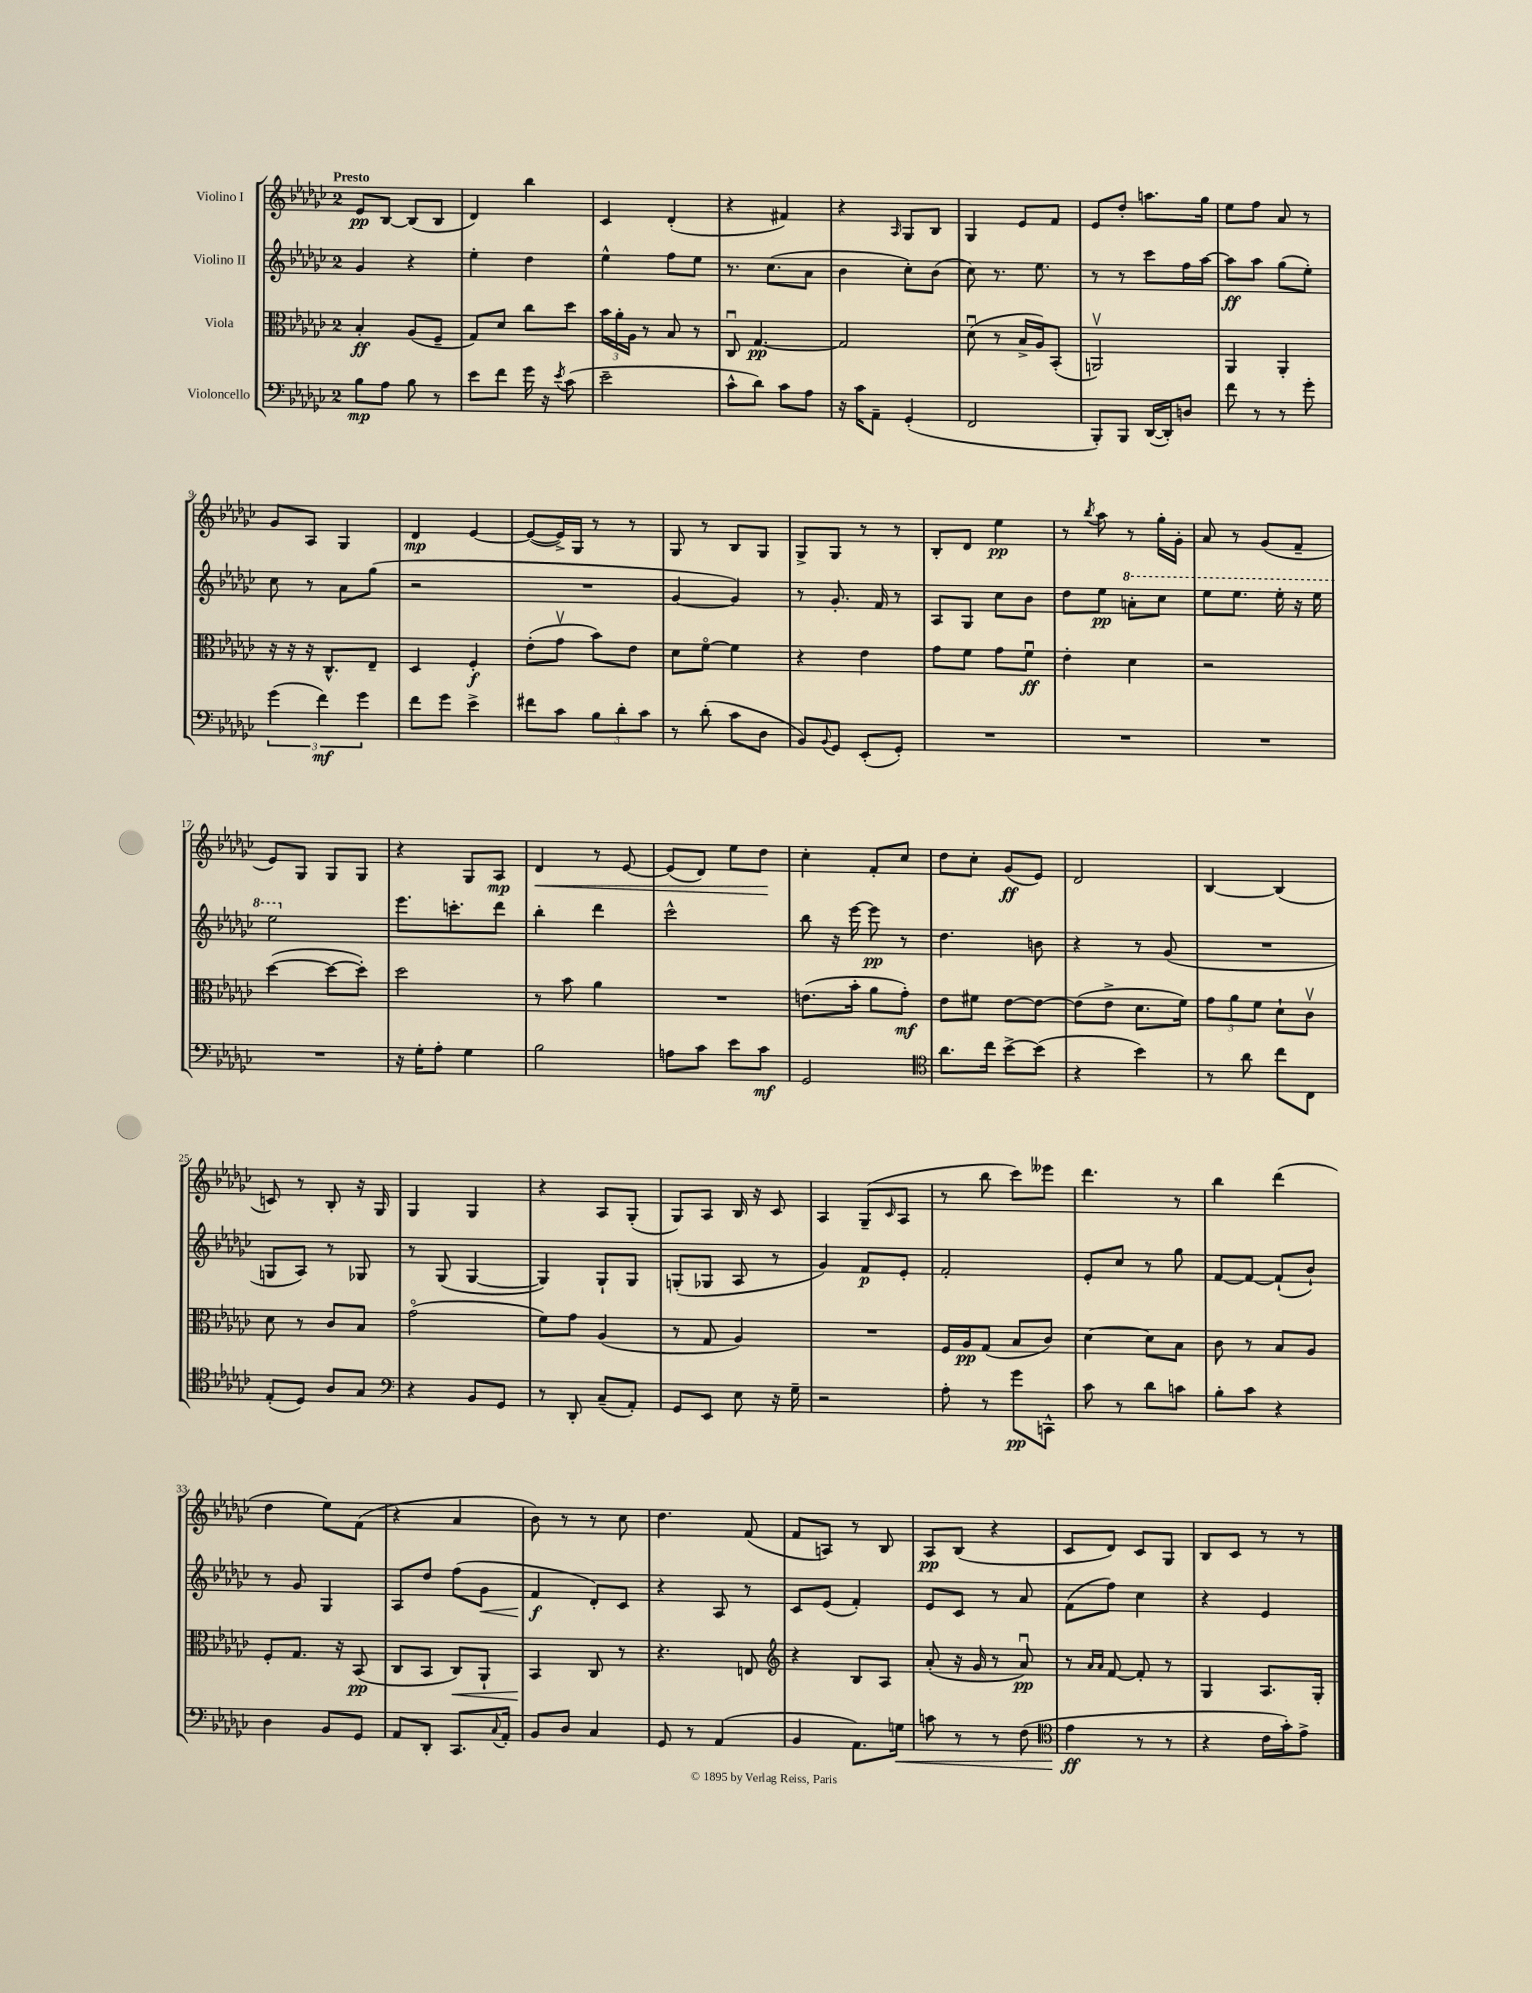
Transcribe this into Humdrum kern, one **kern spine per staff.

**kern	**dynam	**kern	**dynam	**kern	**dynam	**kern	**dynam
*part4	*part4	*part3	*part3	*part2	*part2	*part1	*part1
*staff4	*staff4	*staff3	*staff3	*staff2	*staff2	*staff1	*staff1
*I"Violoncello	*	*I"Viola	*	*I"Violino II	*	*I"Violino I	*
*clefF4	*	*clefC3	*	*clefG2	*	*clefG2	*
*k[b-e-a-d-g-c-]	*	*k[b-e-a-d-g-c-]	*	*k[b-e-a-d-g-c-]	*	*k[b-e-a-d-g-c-]	*
*M2/4	*	*M2/4	*	*M2/4	*	*M2/4	*
=1	=1	=1	=1	=1	=1	=1	=1
!	!	!	!	!	!	!LO:TX:a:B:t=Presto	!
8B-\L	mp	4B-'/	ff	4g-/	.	8e-/L	pp
8A-\J	.	.	.	.	.	[8B-/J	.
8B-\	.	(8A-/L	.	4r	.	(8B-/L]	.
8r	.	8F~/J	.	.	.	8B-/J	.
=2	=2	=2	=2	=2	=2	=2	=2
8e-\L	.	8G-/L)	.	4ee-'\	.	4d-/)	.
8f\J	.	8d-/J	.	.	.	.	.
16g-\	.	8cc-\L	.	4dd-\	.	4bb-\	.
16r	.	.	.	.	.	.	.
8qe-/	.	.	.	.	.	.	.
(8c-\	.	8dd-\J	.	.	.	.	.
=3	=3	=3	=3	=3	=3	=3	=3
2e-~\	.	24b-\LL	.	4ee-^^\	.	4c-/	.
.	.	24a-'\	.	.	.	.	.
.	.	24A-\JJ	.	.	.	.	.
.	.	8r	.	.	.	.	.
.	.	8B-/	.	8ff\L	.	(4d-'/	.
.	.	8r	.	8ee-\J	.	.	.
=4	=4	=4	=4	=4	=4	=4	=4
8c-^^\L	.	8C-u/	.	8.r	.	4r	.
8d-\J)	.	[4.G-/	pp	.	.	.	.
.	.	.	.	(8.cc-\L	.	.	.
8c-\L	.	.	.	.	.	4f#X/)	.
8A-\J	.	.	.	8a-\J	.	.	.
=5	=5	=5	=5	=5	=5	=5	=5
16r	.	2G-/]	.	4b-\	.	4r	.
16c-\KL	.	.	.	.	.	.	.
8AA-~\J	.	.	.	.	.	.	.
.	.	.	.	.	.	16qqA-/	.
(4GG-'/	.	.	.	8cc-'\L)	.	8G-/L	.
.	.	.	.	(8b-\J	.	8B-/J	.
=6	=6	=6	=6	=6	=6	=6	=6
2FF/	.	(8d-u\	.	8cc-\)	.	4G-/	.
.	.	8r	.	8.r	.	.	.
.	.	16B-^/LL	.	.	.	8e-/L	.
.	.	16A-/J)	.	8.ee-\	.	.	.
.	.	(8BB-'/J	.	.	.	8f/J	.
=7	=7	=7	=7	=7	=7	=7	=7
8BBB-'/L)	.	2AAnv/)	.	8r	.	8e-/L	.
8BBB-/J	.	.	.	8r	.	8dd-'/J	.
([16DD-/LL	.	.	.	8ccc-\L	.	8.aan\L	.
16DD-'/J])	.	.	.	.	.	.	.
8Dn/J	.	.	.	16ff\L	.	.	.
.	.	.	.	[16aa-\JJ	.	16gg-\Jk	.
=8	=8	=8	=8	=8	=8	=8	=8
8f\	.	4AA-/	.	8aa-\L]	ff	8ee-\L	.
8r	.	.	.	8aa-\J	.	8ff\J	.
8r	.	4AA-'/	.	(8gg-\L	.	8a-/	.
8g-'\	.	.	.	8ee-'\J)	.	8r	.
!!LO:LB:g=z
=9	=9	=9	=9	=9	=9	=9	=9
(6g-\	.	16r	.	8cc-\	.	8g-/L	.
.	.	16r	.	.	.	.	.
.	.	16r	.	8r	.	8A-/J	.
6f\)	mf	.	.	.	.	.	.
.	.	8.C-^^/L	.	.	.	.	.
.	.	.	.	8a-\L	.	4G-/	.
6g-\	.	.	.	.	.	.	.
.	.	8E-~/J	.	(8gg-\J	.	.	.
=10	=10	=10	=10	=10	=10	=10	=10
8f\L	.	4D-/	.	2r	.	4d-/	mp
8g-\J	.	.	.	.	.	.	.
4e-^\	.	4F'/	f	.	.	[4e-/	.
=11	=11	=11	=11	=11	=11	=11	=11
8f#X\L	.	(8e-'\L	.	2r	.	(8e-/L_	.
8c-\J	.	8g-v\J	.	.	.	16e-^/L])	.
.	.	.	.	.	.	16G-/JJ	.
12B-\L	.	8b-\L)	.	.	.	8r	.
12d-'\	.	.	.	.	.	.	.
.	.	8e-\J	.	.	.	8r	.
12c-\J	.	.	.	.	.	.	.
=12	=12	=12	=12	=12	=12	=12	=12
8r	.	8d-\L	.	[4g-/	.	8G-/	.
(8d-'\	.	[8f\J	.	.	.	8r	.
8c-\L	.	4f\]	.	4g-/])	.	8B-/L	.
8D-\J	.	.	.	.	.	8G-/J	.
=13	=13	=13	=13	=13	=13	=13	=13
8BB-/L)	.	4r	.	8r	.	8G-^/L	.
8qqBB-/	.	.	.	.	.	.	.
8GG-/J	.	.	.	8.g-'/	.	8G-/J	.
(8EE-'/L	.	4e-\	.	.	.	8r	.
.	.	.	.	16f/	.	.	.
8GG-'/J)	.	.	.	8r	.	8r	.
=14	=14	=14	=14	=14	=14	=14	=14
2r	.	8g-\L	.	8A-/L	.	8B-'/L	.
.	.	8f\J	.	8G-/J	.	8d-/J	.
.	.	8g-\L	.	8cc-\L	.	4ee-\	pp
.	.	8fu\J	ff	8b-\J	.	.	.
=15	=15	=15	=15	=15	=15	=15	=15
2r	.	4e-'\	.	8dd-\L	.	8r	.
.	.	.	.	.	.	8qbb-/	.
.	.	.	.	8ee-\J	pp	8aa-\	.
*	*	*	*	*8va	*	*	*
.	.	4d-\	.	8aan'\L	.	8r	.
.	.	.	.	8ccc-\J	.	16gg-'\LL	.
.	.	.	.	.	.	16g-'\JJ	.
=16	=16	=16	=16	=16	=16	=16	=16
2r	.	2r	.	8eee-\L	.	8a-/	.
.	.	.	.	8.eee-\J	.	8r	.
.	.	.	.	.	.	(8g-/L	.
.	.	.	.	16eee-'\	.	.	.
.	.	.	.	16r	.	8f~/J	.
.	.	.	.	16eee-\	.	.	.
!!LO:LB:g=z
=17	=17	=17	=17	=17	=17	=17	=17
2r	.	([4dd-\	.	2eee-\	.	8e-/L)	.
.	.	.	.	.	.	8G-/J	.
.	.	8dd-\L_	.	.	.	8G-/L	.
.	.	8dd-'\J])	.	.	.	8G-/J	.
=18	=18	=18	=18	=18	=18	=18	=18
*	*	*	*	*X8va	*	*	*
16r	.	2dd-\	.	8.eee-\L	.	4r	.
16G-'\KL	.	.	.	.	.	.	.
8A-'\J	.	.	.	.	.	.	.
.	.	.	.	8.cccn'\	.	.	.
4G-\	.	.	.	.	.	8G-/L	.
.	.	.	.	8ddd-\J	.	8A-/J	mp
=19	=19	=19	=19	=19	=19	=19	=19
!	!	!	!	!	!	!	!LO:HP:b
2B-\	.	8r	.	4bb-'\	.	4d-/	<
.	.	8b-\	.	.	.	.	.
.	.	4a-\	.	4ddd-\	.	8r	.
.	.	.	.	.	.	[8e-/	.
=20	=20	=20	=20	=20	=20	=20	=20
8An\L	.	2r	.	2ccc-^^\	.	(8e-/L]	.
8c-\J	.	.	.	.	.	8d-/J)	.
8e-\L	.	.	.	.	.	8ee-\L	.
8c-\J	mf	.	.	.	.	8dd-\J	.
.	.	.	.	.	.	.	[
=21	=21	=21	=21	=21	=21	=21	=21
2GG-/	.	(8.en\L	.	8bb-\	.	4cc-'\	.
.	.	.	.	16r	.	.	.
.	.	16b-'\Jk	.	[16eee-\	.	.	.
.	.	8a-\L	.	8eee-\]	pp	8f'/L	.
.	.	8g-'\J)	mf	8r	.	8cc-/J	.
=22	=22	=22	=22	=22	=22	=22	=22
*clefC4	*	*	*	*	*	*	*
8.a-\L	.	8e-\L	.	4.dd-\	.	8dd-\L	.
.	.	8f#X\J	.	.	.	8cc-'\J	.
16cc-\Jk	.	.	.	.	.	.	.
[8b-^\L	.	[8e-\L	.	.	.	(8g-/L	ff
(8b-\J]	.	8e-\J_	.	8bn\	.	8e-/J)	.
=23	=23	=23	=23	=23	=23	=23	=23
4r	.	(8e-\L]	.	4r	.	2d-/	.
.	.	8e-^\J	.	.	.	.	.
4b-\)	.	8.d-\L	.	8r	.	.	.
.	.	.	.	(8g-/	.	.	.
.	.	16f\Jk)	.	.	.	.	.
=24	=24	=24	=24	=24	=24	=24	=24
8r	.	12g-\L	.	2r	.	[4B-/	.
.	.	12a-\	.	.	.	.	.
8a-\	.	.	.	.	.	.	.
.	.	12f\J	.	.	.	.	.
8cc-\L	.	8d-`\L	.	.	.	(4B-/]	.
8C-\J	.	8c-v\J	.	.	.	.	.
!!LO:LB:g=z
=25	=25	=25	=25	=25	=25	=25	=25
(8E-'/L	.	8d-\	.	8Gn/L	.	8cn/)	.
8D-/J)	.	8r	.	8A-/J)	.	8r	.
8A-/L	.	8c-/L	.	8r	.	8B-'/	.
8G-/J	.	8B-/J	.	8G-X/	.	16r	.
.	.	.	.	.	.	16G-/	.
=26	=26	=26	=26	=26	=26	=26	=26
*clefF4	*	*	*	*	*	*	*
4r	.	(2g-\	.	8r	.	4G-/	.
.	.	.	.	(8G-/	.	.	.
8BB-/L	.	.	.	[4G-/	.	4G-/	.
8GG-/J	.	.	.	.	.	.	.
=27	=27	=27	=27	=27	=27	=27	=27
8r	.	8f\L)	.	4G-/])	.	4r	.
8DD-'/	.	8g-\J	.	.	.	.	.
(8C-~/L	.	(4A-/	.	8G-`/L	.	8A-/L	.
8AA-'/J)	.	.	.	8G-/J	.	(8G-'/J	.
=28	=28	=28	=28	=28	=28	=28	=28
8GG-/L	.	8r	.	(8Gn'/L	.	8G-/L)	.
8EE-/J	.	8G-/	.	8G-X/J	.	8A-/J	.
8E-\	.	4A-/)	.	8A-/	.	16B-/	.
.	.	.	.	.	.	16r	.
16r	.	.	.	8r	.	8c-/	.
16G-~\	.	.	.	.	.	.	.
=29	=29	=29	=29	=29	=29	=29	=29
2r	.	2r	.	4g-/)	.	4A-/	.
.	.	.	.	8f/L	p	(8G-~/L	.
.	.	.	.	.	.	16qqc-/	.
.	.	.	.	8e-'/J	.	8A-/J	.
=30	=30	=30	=30	=30	=30	=30	=30
8A-'\	.	16F/LL	.	2f'/	.	8r	.
.	.	16A-/J	pp	.	.	.	.
8r	.	(8G-/J	.	.	.	8bb-\	.
8g-\L	pp	8B-/L	.	.	.	8ccc-\L)	.
8CCn^^\J	.	8c-/J)	.	.	.	8eee--X\J	.
=31	=31	=31	=31	=31	=31	=31	=31
8c-\	.	[4d-\	.	8e-'/L	.	4.ddd-\	.
8r	.	.	.	8cc-/J	.	.	.
8d-\L	.	8d-\L]	.	8r	.	.	.
8cn\J	.	8B-\J	.	8gg-\	.	8r	.
=32	=32	=32	=32	=32	=32	=32	=32
8B-'\L	.	8c-\	.	[8f/L	.	4bb-\	.
8c-\J	.	8r	.	8f/J_	.	.	.
4r	.	8B-/L	.	(8f`/L]	.	(4ddd-\	.
.	.	8A-/J	.	8b-`/J)	.	.	.
!!LO:LB:g=z
=33	=33	=33	=33	=33	=33	=33	=33
4D-\	.	8F'/L	.	8r	.	4dd-\	.
.	.	8.G-/J	.	8g-/	.	.	.
8BB-/L	.	.	.	4G-/	.	8ee-\L)	.
.	.	16r	.	.	.	.	.
8GG-/J	.	(8BB-/	pp	.	.	(8f\J	.
=34	=34	=34	=34	=34	=34	=34	=34
8AA-/L	.	8C-/L	.	8A-/L	.	4r	.
8DD-'/J	.	8BB-/J	.	8dd-/J	.	.	.
!	!	!	!LO:HP:b	!	!	!	!
8.CC-/L	.	8C-/L)	<	(8ff\L	.	4a-/	.
!	!	!	!	!	!LO:HP:b	!	!
.	.	8AA-`/J	.	8g-\J	<	.	.
8qqC-/	.	.	.	.	.	.	.
16AA-'/Jk	.	.	.	.	.	.	.
=35	=35	=35	=35	=35	=35	=35	=35
8BB-/L	.	4BB-/	.	4f/	f	8b-\)	.
8D-/J	.	.	.	.	.	8r	.
4C-/	.	8C-/	[	8d-'/L)	[	8r	.
.	.	8r	.	8c-/J	.	8cc-\	.
=36	=36	=36	=36	=36	=36	=36	=36
8GG-/	.	4.r	.	4r	.	4.dd-\	.
8r	.	.	.	.	.	.	.
(4AA-/	.	.	.	8A-/	.	.	.
.	.	8En/	.	8r	.	(8f/	.
=37	=37	=37	=37	=37	=37	=37	=37
*	*	*clefG2	*	*	*	*	*
4BB-/	.	4r	.	8c-/L	.	8f/L	.
.	.	.	.	(8e-/J	.	8An/J)	.
8.AA-\L)	.	8B-/L	.	4f'/)	.	8r	.
.	.	8A-/J	.	.	.	8B-/	.
!	!LO:HP:b	!	!	!	!	!	!
16Gn\Jk	<	.	.	.	.	.	.
=38	=38	=38	=38	=38	=38	=38	=38
8cn\	.	(8a-'/	.	8e-/L	.	8A-/L	pp
8r	.	16r	.	8c-/J	.	(8B-/J	.
.	.	16g-/	.	.	.	.	.
8r	.	8r	.	8r	.	4r	.
(8F\	.	8a-u/)	pp	8a-/	.	.	.
=39	=39	=39	=39	=39	=39	=39	=39
*clefC4	*	*	*	*	*	*	*
4e-\	ff	8r	.	(8f\L	.	8c-/L	.
.	.	16qqa-/LL	.	.	.	.	.
.	.	16qqa-/JJ	.	.	.	.	.
.	.	[8f/	.	8ff\J)	.	8d-/J)	.
8r	[	8f'/]	.	4cc-\	.	8c-/L	.
8r	.	8r	.	.	.	8G-/J	.
=40	=40	=40	=40	=40	=40	=40	=40
4r	.	4G-/	.	4r	.	8B-/L	.
.	.	.	.	.	.	8c-/J	.
16c-\LL	.	8.A-/L	.	4e-/	.	8r	.
16g-'\J)	.	.	.	.	.	.	.
8e-^\J	.	.	.	.	.	8r	.
.	.	16G-'/Jk	.	.	.	.	.
==	==	==	==	==	==	==	==
*-	*-	*-	*-	*-	*-	*-	*-
